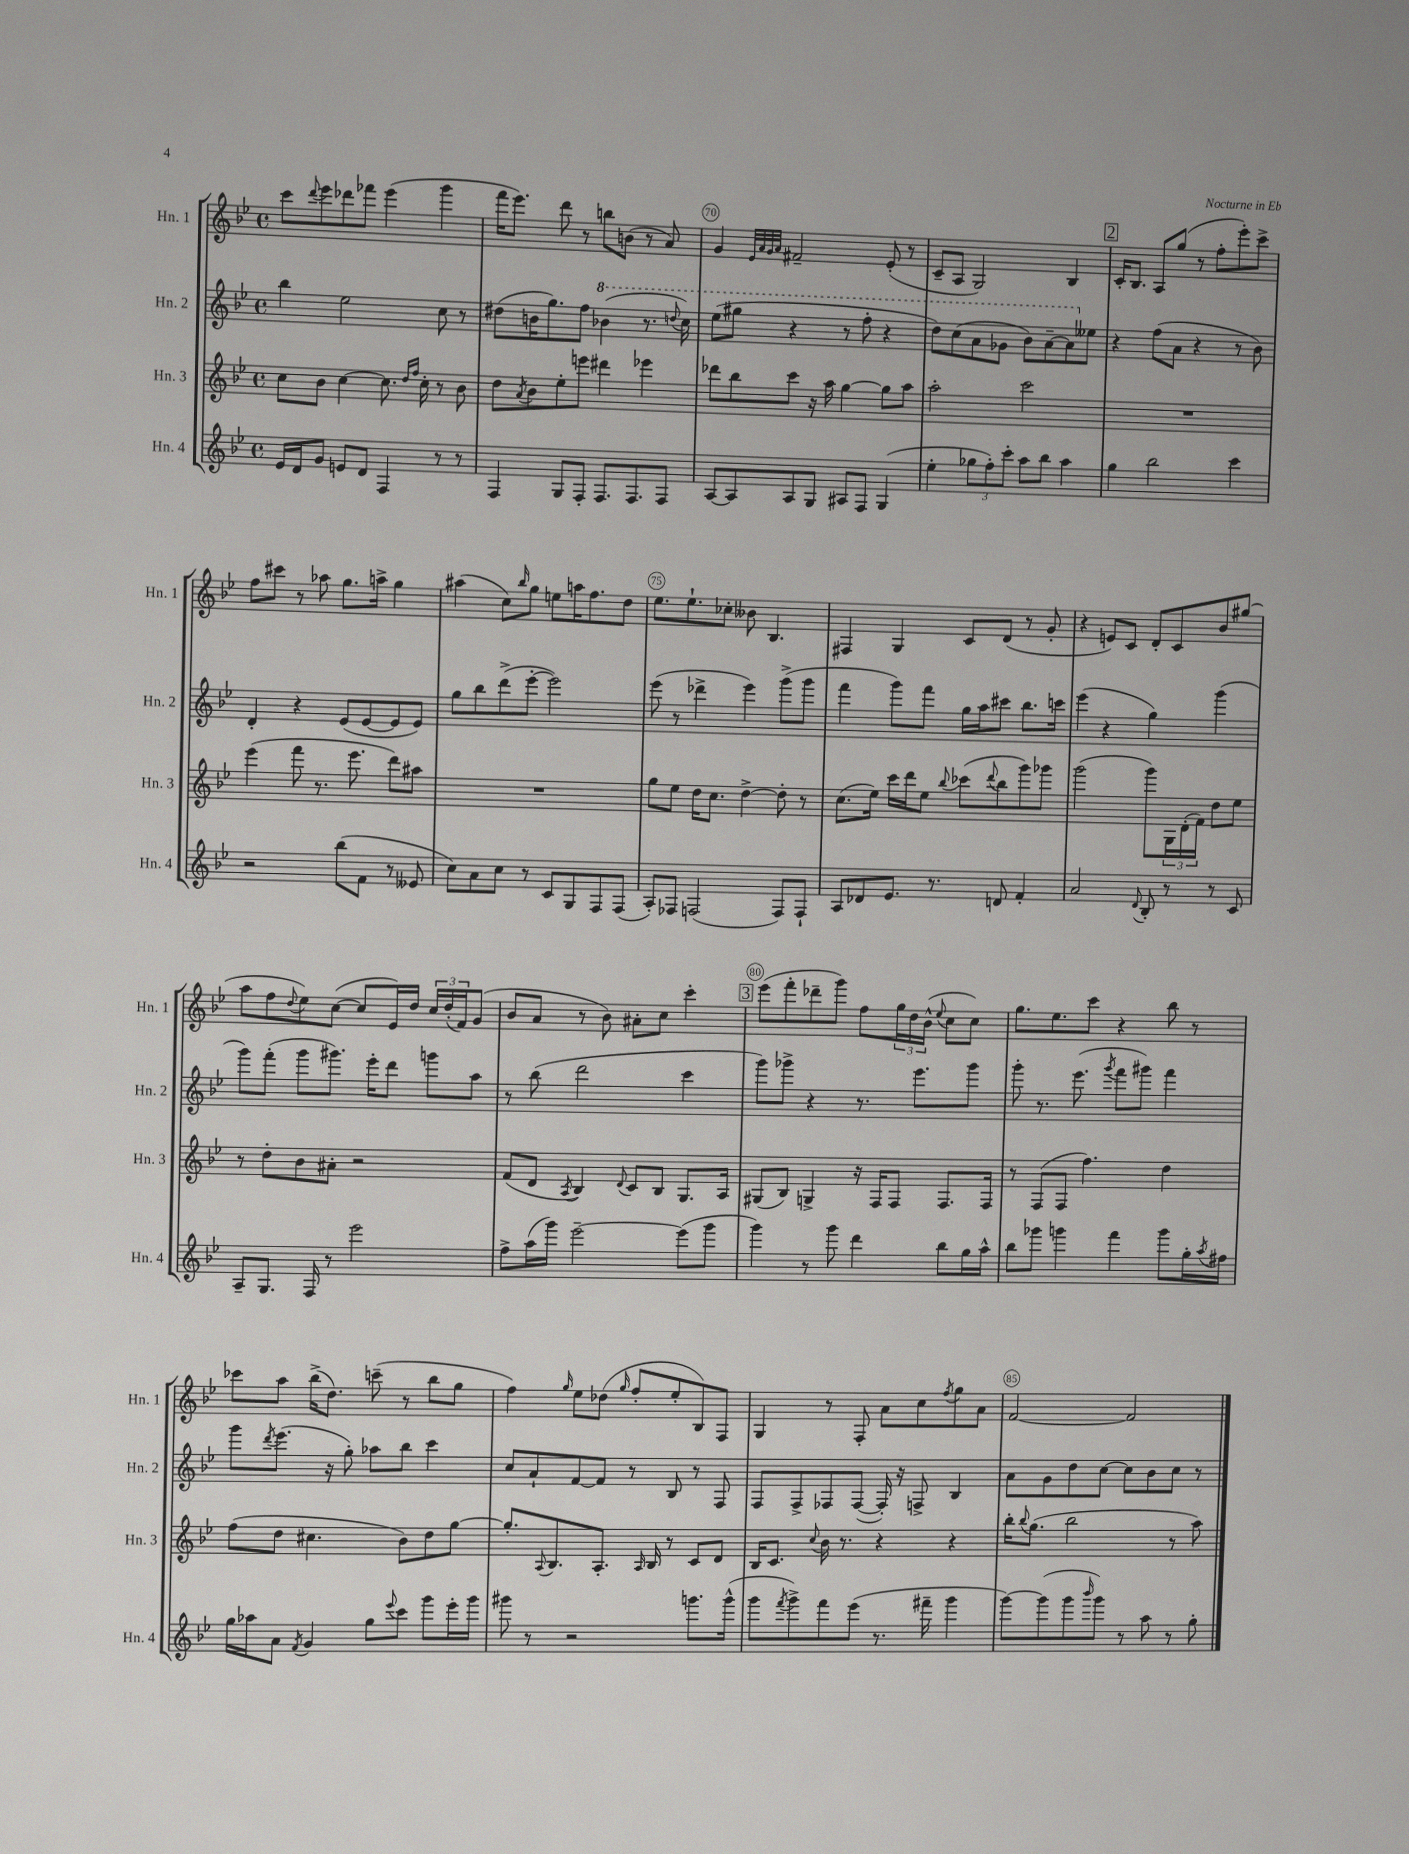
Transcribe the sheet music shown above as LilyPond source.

<<
\new StaffGroup <<
\new Staff = "s0" \with { instrumentName = "Hn. 1" shortInstrumentName = "Hn. 1" } {
    \clef treble \key bes \major \defaultTimeSignature \time 4/4
    c'''8 \appoggiatura { d'''8 } ees'''8 des'''8 fes'''8 ees'''4( g'''4 |
    f'''16 ees'''8.) d'''8 r8 b''8 b'8( r8 a'8) |
    g'4 \grace { ees'32 a'32 g'32 a'32 } fis'2-- ees'8-.( r8 |
    c'8-- a8 g2) bes4 |
    \mark \markup { \box "2" } c'16-. bes8. a8 g''8( r8 f''8-. ees'''8-.) c'''8-> |
    f''8 cis'''8 r8 aes''8 g''8. a''16-> g''4 |
    ais''4( c''8) \grace { bes''16 } g''8 e''8 a''16 f''8. d''8 |
    ees''8. ees''8.-! ces''8-. beses'8 bes4. |
    fis4 g4 c'8 d'8( r8 g'8-. |
    r4 e'8) c'8 d'8-. c'8 bes'8 gis''8( |
    a''8 f''8 \appoggiatura { d''8 } ees''8) c''8~( c''8 ees'16) d''16 \tuplet 3/2 { c''16 d''16-.( f'16) } g'8( |
    bes'8 a'8 r8 bes'8) ais'8-. c''8 c'''4-. |
    \mark \markup { \box "3" } ees'''8( f'''8-. des'''8-- g'''8) f''8 \tuplet 3/2 { g''16 d''16 bes'16-^( } \appoggiatura { ees''8 } c''8 c''8) |
    g''8. ees''8. c'''8 r4 bes''8 r8 |
    ces'''8 a''8 bes''16->( d''8.) c'''8--( r8 bes''8 g''8 |
    f''4) \grace { g''16 } ees''8 des''8( \grace { g''16 } f''8-. ees''8-. bes8) f8 |
    g4 r8 f8-. a'8 c''8 \acciaccatura { f''8 } g''8 a'8 |
    f'2~ f'2 \bar "|." |
}
\new Staff = "s1" \with { instrumentName = "Hn. 2" shortInstrumentName = "Hn. 2" } {
    \clef treble \key bes \major \defaultTimeSignature \time 4/4
    bes''4 ees''2 c''8 r8 |
    dis''8( b'16 g''8.) f''8 \ottava #1 bes''!4( r8. \appoggiatura { d'''!8 } c'''16) |
    ees'''8( gis'''8 r4 r8 f'''8-. r4 |
    d'''8) c'''8( a''8 ges''8 bes''8) a''8~-- a''8 \ottava #0 eeses''8 |
    \mark \markup { \box "2" } r4 f''8( a'8 r4 r8 bes'8) |
    d'4-. r4 ees'8( ees'8~ ees'8 ees'8) |
    g''8 bes''8 d'''8->( ees'''8~-. ees'''2) |
    ees'''8( r8 des'''4-> ees'''4) g'''8->( g'''8 |
    f'''4 g'''8) f'''8 g''16 a''16 cis'''8 bes''8. c'''16 |
    ees'''4( r4 g''4) g'''4( |
    g'''8) f'''8-.( g'''8 gis'''8.) ees'''16-. d'''8 g'''8 a''8 |
    r8 bes''8( d'''2 c'''4 |
    \mark \markup { \box "3" } g'''8) ges'''8-> r4 r8. ees'''8. ges'''8 |
    g'''8-. r8. ees'''8.( \acciaccatura { g'''8 } f'''8 gis'''8) f'''4 |
    g'''8 \acciaccatura { d'''8 } ees'''8.( r16 g''8-.) aes''8 bes''8 c'''4 |
    c''8 a'8-! f'8~ f'8 r8 bes8 r8 f8 |
    f8 f8-> fes8 fes8~( fes16-.) r16 f8-> bes4 |
    a'8 g'8 d''8 c''8~ c''8 bes'8 c''8 r8 \bar "|." |
}
\new Staff = "s2" \with { instrumentName = "Hn. 3" shortInstrumentName = "Hn. 3" } {
    \clef treble \key bes \major \defaultTimeSignature \time 4/4
    c''8 bes'8 c''4~ c''8. \grace { d''16 f''16 } c''16-. r8 bes'8 |
    d''8 \acciaccatura { a'8 } bes'8 ees''8-. e'''8 dis'''4 ees'''4 |
    des'''8 bes''8 c'''8 r16 a''16 g''4~ g''8 a''8 |
    a''2-. c'''2 |
    \mark \markup { \box "2" } R1 |
    ees'''4( f'''8 r8. ees'''8. d'''8) ais''8 |
    R1 |
    g''8 ees''8 d''16 c''8. d''4~-> d''8-. r8 |
    c''8.( ees''16) c'''16 d'''16 ees''8 \appoggiatura { bes''8 } ces'''8( \appoggiatura { d'''8 } bes''8 g'''8) ges'''8 |
    g'''2( g'''8) \tuplet 3/2 { g16 d'16-.( f'16) } d''8 ees''8 |
    r8 d''8-. bes'8 ais'8-. r2 |
    f'8( d'8 \acciaccatura { a8 } bes4) \appoggiatura { d'8 } c'8 bes8 g8. a16 |
    \mark \markup { \box "3" } gis8( bes8) g4-> r16 f16 f8 f8. f16 |
    r8 f8( f8 f''4.) d''4 |
    f''8( d''8 cis''4. bes'8) d''8 g''8~ |
    g''8.-. \appoggiatura { a8 } bes8. a8.-. \grace { a16 } bes16 r8 c'8 d'8 |
    bes16 c'8. \appoggiatura { c''8 } bes'16 r8. r4 r4 |
    bes''16-. \appoggiatura { bes''8 } g''8.( bes''2 r8 a''8) \bar "|." |
}
\new Staff = "s3" \with { instrumentName = "Hn. 4" shortInstrumentName = "Hn. 4" } {
    \clef treble \key bes \major \defaultTimeSignature \time 4/4
    ees'16 d'16 g'8 e'8 d'8 f4 r8 r8 |
    f4 g8 f8-. f8. f8. f8 |
    a8~ a8 a8 g8 ais8 f8 g4( |
    ees''4-. \tuplet 3/2 { ges''8 f''8-.) c'''8-. } a''8 bes''8 a''4 |
    \mark \markup { \box "2" } g''4 bes''2 c'''4 |
    r2 bes''8( f'8 r8 eeses'8 |
    c''8) a'8 c''8 r8 c'8 g8 f8 f8( |
    a8-.) fes8 f2( f8) f8-! |
    a8 des'8 ees'8. r8. d'8 f'4-. |
    a'2 \appoggiatura { d'8 } bes8-. r8 r8 c'8 |
    a8-- g8. f16 r8 ees'''2 |
    f''8-> a''16( g'''16) ees'''2~-- ees'''8( g'''8 |
    \mark \markup { \box "3" } g'''4) r8 g'''8 d'''4 bes''8 g''16 a''16-^ |
    bes''8 ges'''8 g'''4 f'''4 g'''8 g''16-. \acciaccatura { a''8 } fis''16 |
    g''16 aes''16 a'8 \acciaccatura { f'8 } g'4 g''8 \appoggiatura { ees'''8 } c'''8 g'''8 ees'''16-. g'''16 |
    gis'''8 r8 r2 g'''8. g'''16-^( |
    g'''8 \acciaccatura { f'''8 } g'''8->) f'''8 ees'''8( r8. fis'''16-- g'''4 |
    g'''8~) g'''8( g'''8 \grace { bes'''16 } g'''8) r8 a''8 r8 g''8-. \bar "|." |
}
>>
>>
\layout { \context { \Score currentBarNumber = #68 \override BarNumber.break-visibility = ##(#f #t #t) barNumberVisibility = #(every-nth-bar-number-visible 5) \override BarNumber.stencil = #(make-stencil-circler 0.1 0.3 ly:text-interface::print) } }
